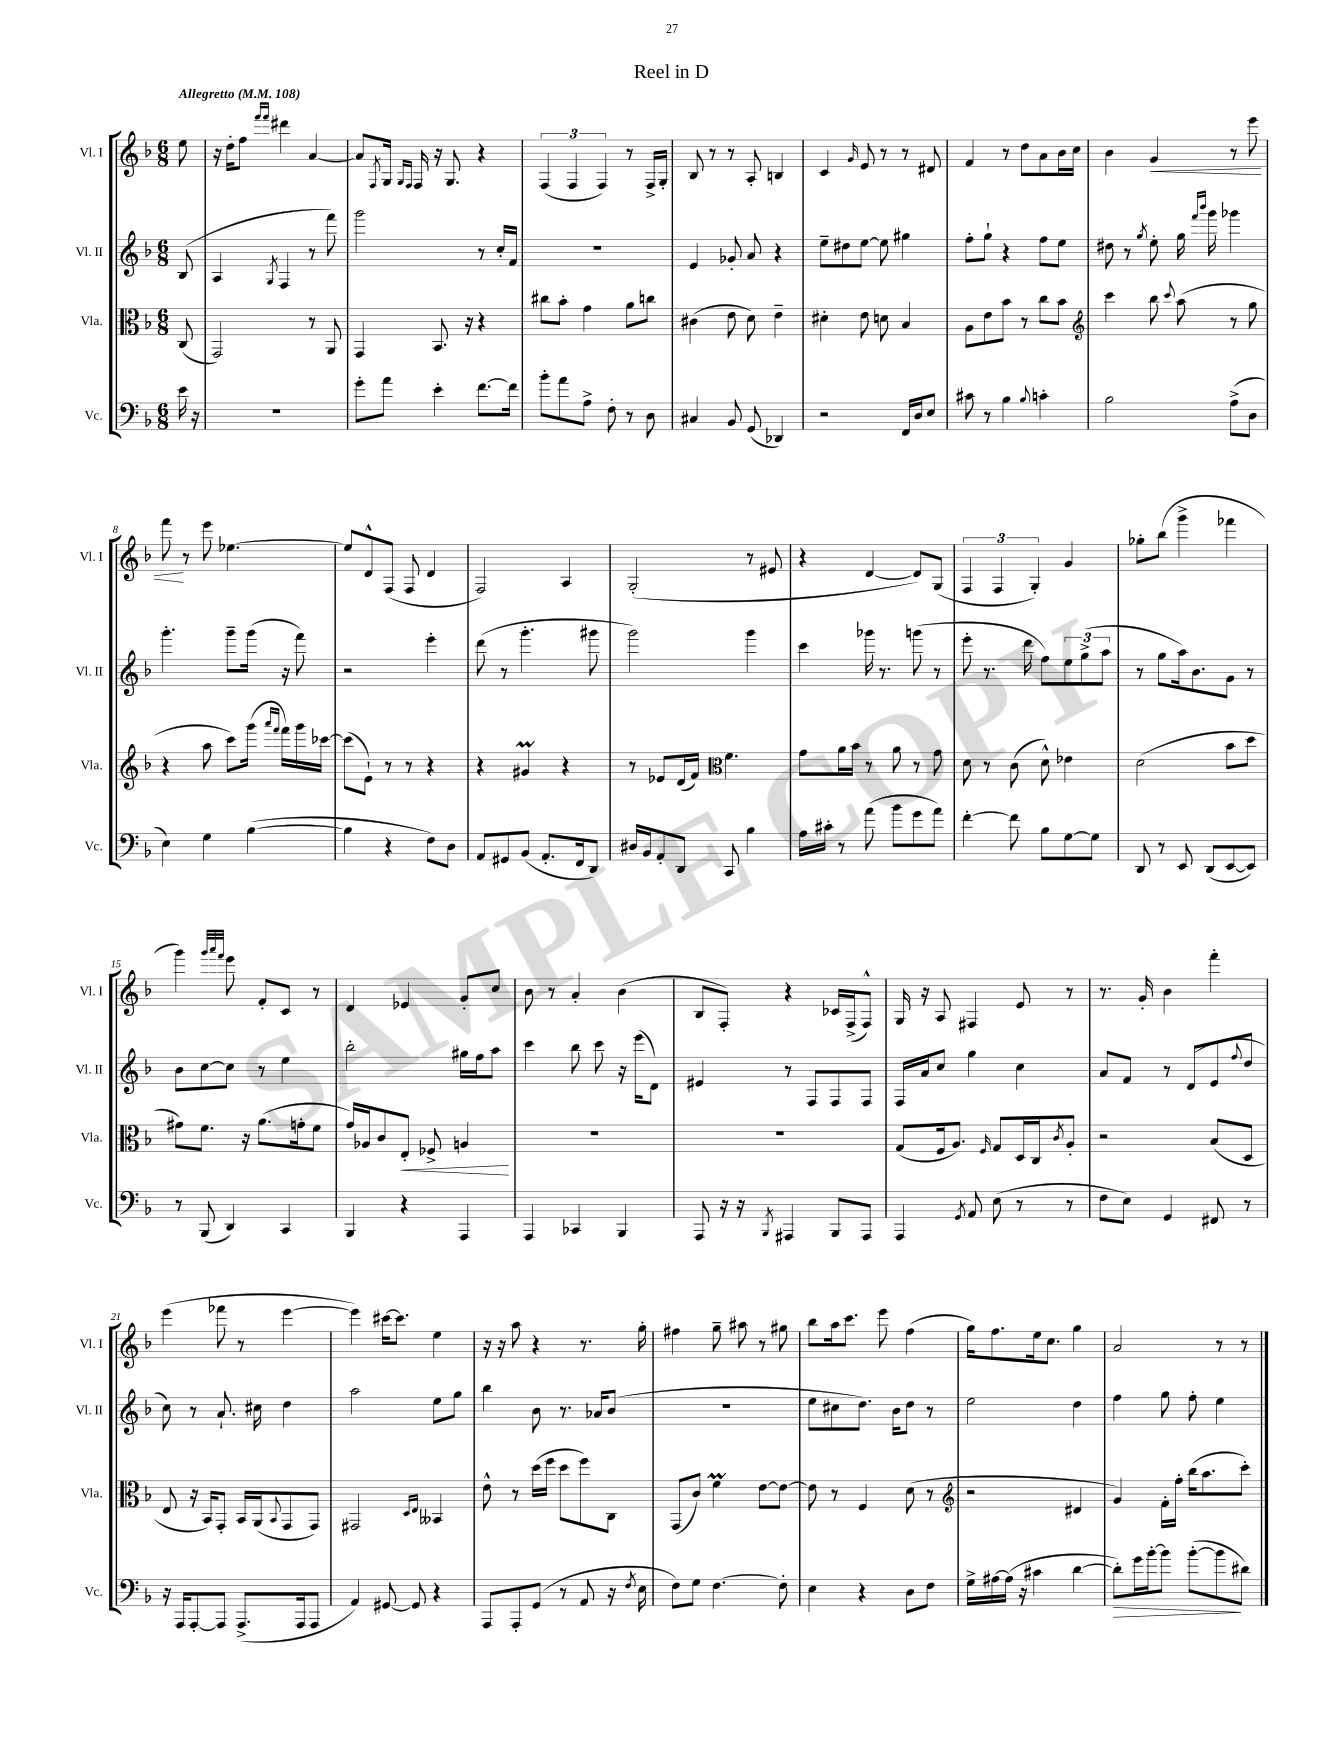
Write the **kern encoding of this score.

**kern	**kern	**kern	**kern
*staff4	*staff3	*staff2	*staff1
*clefF4	*clefC3	*clefG2	*clefG2
*k[b-]	*k[b-]	*k[b-]	*k[b-]
*M6/8	*M6/8	*M6/8	*M6/8
*MM108	*MM108	*MM108	*MM108
16e	(8C	(8B-	8ee
16r	.	.	.
=	=	=	=
2.r	2GG)	4A	16r
.	.	.	16dd'
.	.	.	8ff
.	.	.	16qqfff
.	.	8qG	16qqfff
.	.	4F	4ddd#
.	8r	8r	[4a
.	8AA	8fff)	.
=	=	=	=
8g'	4GG	2ggg	8a]
.	.	.	8qF
8a	.	.	16G
.	.	.	16qqG
.	.	.	16qqF
.	.	.	16F
4e'	8.BB-	.	16r
.	.	.	8.G
.	16r	.	.
[8.f	4r	8r	4r
.	.	16cc'	.
16f]	.	16f	.
=	=	=	=
8b-'	8cc#	2.r	(6F
8a	8b-'	.	.
.	.	.	6F
8A^	4g	.	.
.	.	.	6F)
8F'	.	.	.
8r	8a	.	8r
8D	8cc	.	16F^
.	.	.	16G'
=	=	=	=
4C#	(4c#	4e	8B-
.	.	.	8r
8BB-	8e	8g-'	8r
(8GG	8d)	8a	8A'
4DD-)	4e~	4r	4B
=	=	=	=
2r	4d#'	8ee~	4c
.	.	8dd#	.
.	.	.	16qqg
.	8e	[8ee	8e
.	8d	8ee]	8r
16FF	4B-	4gg#	8r
16D	.	.	.
8E	.	.	8d#
=	=	=	=
8c#	8A	8ff'	4f
8r	8e	8gg`	.
4B-	8b-	4r	8r
.	8r	.	8dd
8qqB-	.	.	.
4c'	8cc	8ff	8a
.	8b-	8ee	16b-
.	.	.	16cc
=	=	=	=
*	*clefG2	*	*
2B-	4ccc	8dd#	4b-
.	.	8r	.
.	.	8qgg	.
.	8bb-	8ee'	4g
.	8qqccc	.	.
.	(8aa	16gg	.
.	.	16qqfff	.
.	.	16qqbbb-	.
.	.	16ggg	.
(8A^	8r	4ggg-	8r
8D	8gg	.	8eee
=	=	=	=
4E)	4r	4.ggg'	8fff
.	.	.	8r
4G	8aa	.	8eee
.	8ccc)	8ggg~	[4.ee-
([4B-	(16ggg	(16ggg	.
.	16qqaaa	.	.
.	16qqfff	.	.
.	16fff)	16r	.
.	16ggg	8fff)	.
.	[16ccc-	.	.
=	=	=	=
4B-]	(8ccc-]	2r	8ee-]
.	8e`)	.	8d^^
4r	8r	.	(8F
.	8r	.	8F
8F)	4r	4eee'	4d
8D	.	.	.
=	=	=	=
8AA	4r	(8ddd	2F)
8GG#	.	8r	.
(8BB-	4g#	4.ggg'	.
8.AA'	.	.	.
.	4r	.	4A
16FF	.	.	.
8DD)	.	8ggg#	.
=	=	=	=
16D#	8r	2ggg)	(2G'
16BB-	.	.	.
8AA'	8e-	.	.
8DD	(16d	.	.
.	16f)	.	.
*	*clefC3	*	*
8CC	4.f	.	.
4B-	.	4ggg	8r
.	.	.	8e#
=	=	=	=
16A	8g	4ccc	4r
16c#'	.	.	.
8r	16a	.	.
.	16b-	.	.
(8a	8r	16ggg-	[4d
.	.	8.r	.
8b-	8a	.	.
8g	8r	(8ggg	8d])
8a)	8g	8r	(8G
=	=	=	=
[4f'	8d	8eee'	6F
.	8r	8.r	.
.	.	.	6F
8f]	(8c	.	.
.	.	16ddd	.
.	.	.	6G')
8B-	8d^^)	8ff)	.
[8G	4e-	12ee	4g
.	.	(12gg^	.
8G]	.	.	.
.	.	12aa	.
=	=	=	=
8DD	(2d	8r	8gg-'
8r	.	8gg	(8bb-
8EE	.	16aa)	4ggg^
.	.	8.b-	.
(8DD	.	.	.
[8EE	8b-	8g	4fff-
8EE])	8dd	8r	.
=	=	=	=
8r	8g#)	8b-	4ggg)
(8BBB-	8.f	[8cc	.
.	.	.	32qqggg
.	.	.	32qqaaa
.	.	.	32qqfff
4DD)	.	8cc]	8eee
.	16r	.	.
.	(8.a	8r	8f'
4CC	.	4ee	8c
.	16g'	.	.
.	8f	.	8r
=	=	=	=
4BBB-	16g)	2bb-'	4d
.	16A-	.	.
.	8c	.	.
4r	8E'	.	4e-
.	8F-^	.	.
4AAA	4A	16gg#	8g'
.	.	16ff	.
.	.	8aa	8cc
=	=	=	=
4AAA	2.r	4ccc	8b-
.	.	.	8r
4CC-	.	8bb-	4a'
.	.	8ccc	.
4BBB-	.	16r	(4b-
.	.	(16eee	.
.	.	8d)	.
=	=	=	=
8AAA	2.r	4e#	8B-
16r	.	.	8F')
16r	.	.	.
8qBBB-	.	.	.
4AAA#	.	8r	4r
.	.	8F	.
8BBB-	.	8F	16c-
.	.	.	(16F^
8AAA#	.	8F	8F^^)
=	=	=	=
4AAA	(8G	16F	16G
.	.	16a	16r
.	16F	8cc	8A
.	8.A)	.	.
8qGG	.	.	.
8AA	.	4gg	4F#
.	16qqF	.	.
(8E	8G	.	.
8r	16D	4cc	8e
.	16C	.	.
.	8qc	.	.
8r	8A'	.	8r
=	=	=	=
8F	2r	8a	8.r
8E)	.	8f	.
.	.	.	16g'
4GG	.	8r	4b-
.	.	(8d	.
8FF#	(8B-	8e	4fff'
.	.	8qqff	.
8r	8D	8dd	.
=	=	=	=
16r	8E	8cc)	(4eee
16AAA	.	.	.
[8AAA'	16r	8r	.
.	16BB-)	.	.
8AAA]	8GG'	8.a`	8fff-
(8.AAA^	16BB-	.	8r
.	(16AA	16cc#	.
.	8qqBB-	.	.
.	8GG	4dd	[4eee
16AAA	.	.	.
8AAA	8GG)	.	.
=	=	=	=
4AA)	2GG#	2aa	4eee])
[8GG#	.	.	[16ccc#
.	.	.	8.ccc#]
8GG#]	.	.	.
.	16qqD	.	.
.	16qqE	.	.
4r	4BB--	8ee	4ee
.	.	8gg	.
=	=	=	=
8AAA	8e^^	4bb-	16r
.	.	.	16r
8AAA'	8r	.	8aa
(8GG	(16dd	8b-	4r
.	16ff	.	.
8r	8dd	8.r	.
8AA	8ff)	.	8.r
.	.	16a-	.
16r	8C	(8b-	.
8qF	.	.	.
16E	.	.	16gg'
=	=	=	=
8F)	(8GG	2.r	4ff#
8G	8c)	.	.
[4.F	4f	.	8gg~
.	.	.	8aa#
.	[8e	.	8r
8F']	8e_	.	8gg#
=	=	=	=
4E	8e]	8ee	8bb-
.	8r	8cc#	16aa
.	.	.	8.ccc
4r	4F	8.dd)	.
.	.	.	8eee
.	.	16b-	.
8D	(8d	8dd	(4ff
8F	8r	8r	.
=	=	=	=
*	*clefG2	*	*
16G^	2r	2ee	16gg)
[16A#	.	.	8.ff
(16A#]	.	.	.
16r	.	.	.
4c#	.	.	16ee
.	.	.	8.cc
[4d	4d#	4dd	4gg
=	=	=	=
8d'])	4g)	4ff	2a
16g	.	.	.
[16b-'	.	.	.
8b-]	16f'	8gg	.
.	16ff'	.	.
([8b-'	(16bb-	8ff'	.
.	8.aa	.	.
8b-]	.	4ee	8r
8d#)	8ccc')	.	8r
==	==	==	==
*-	*-	*-	*-
